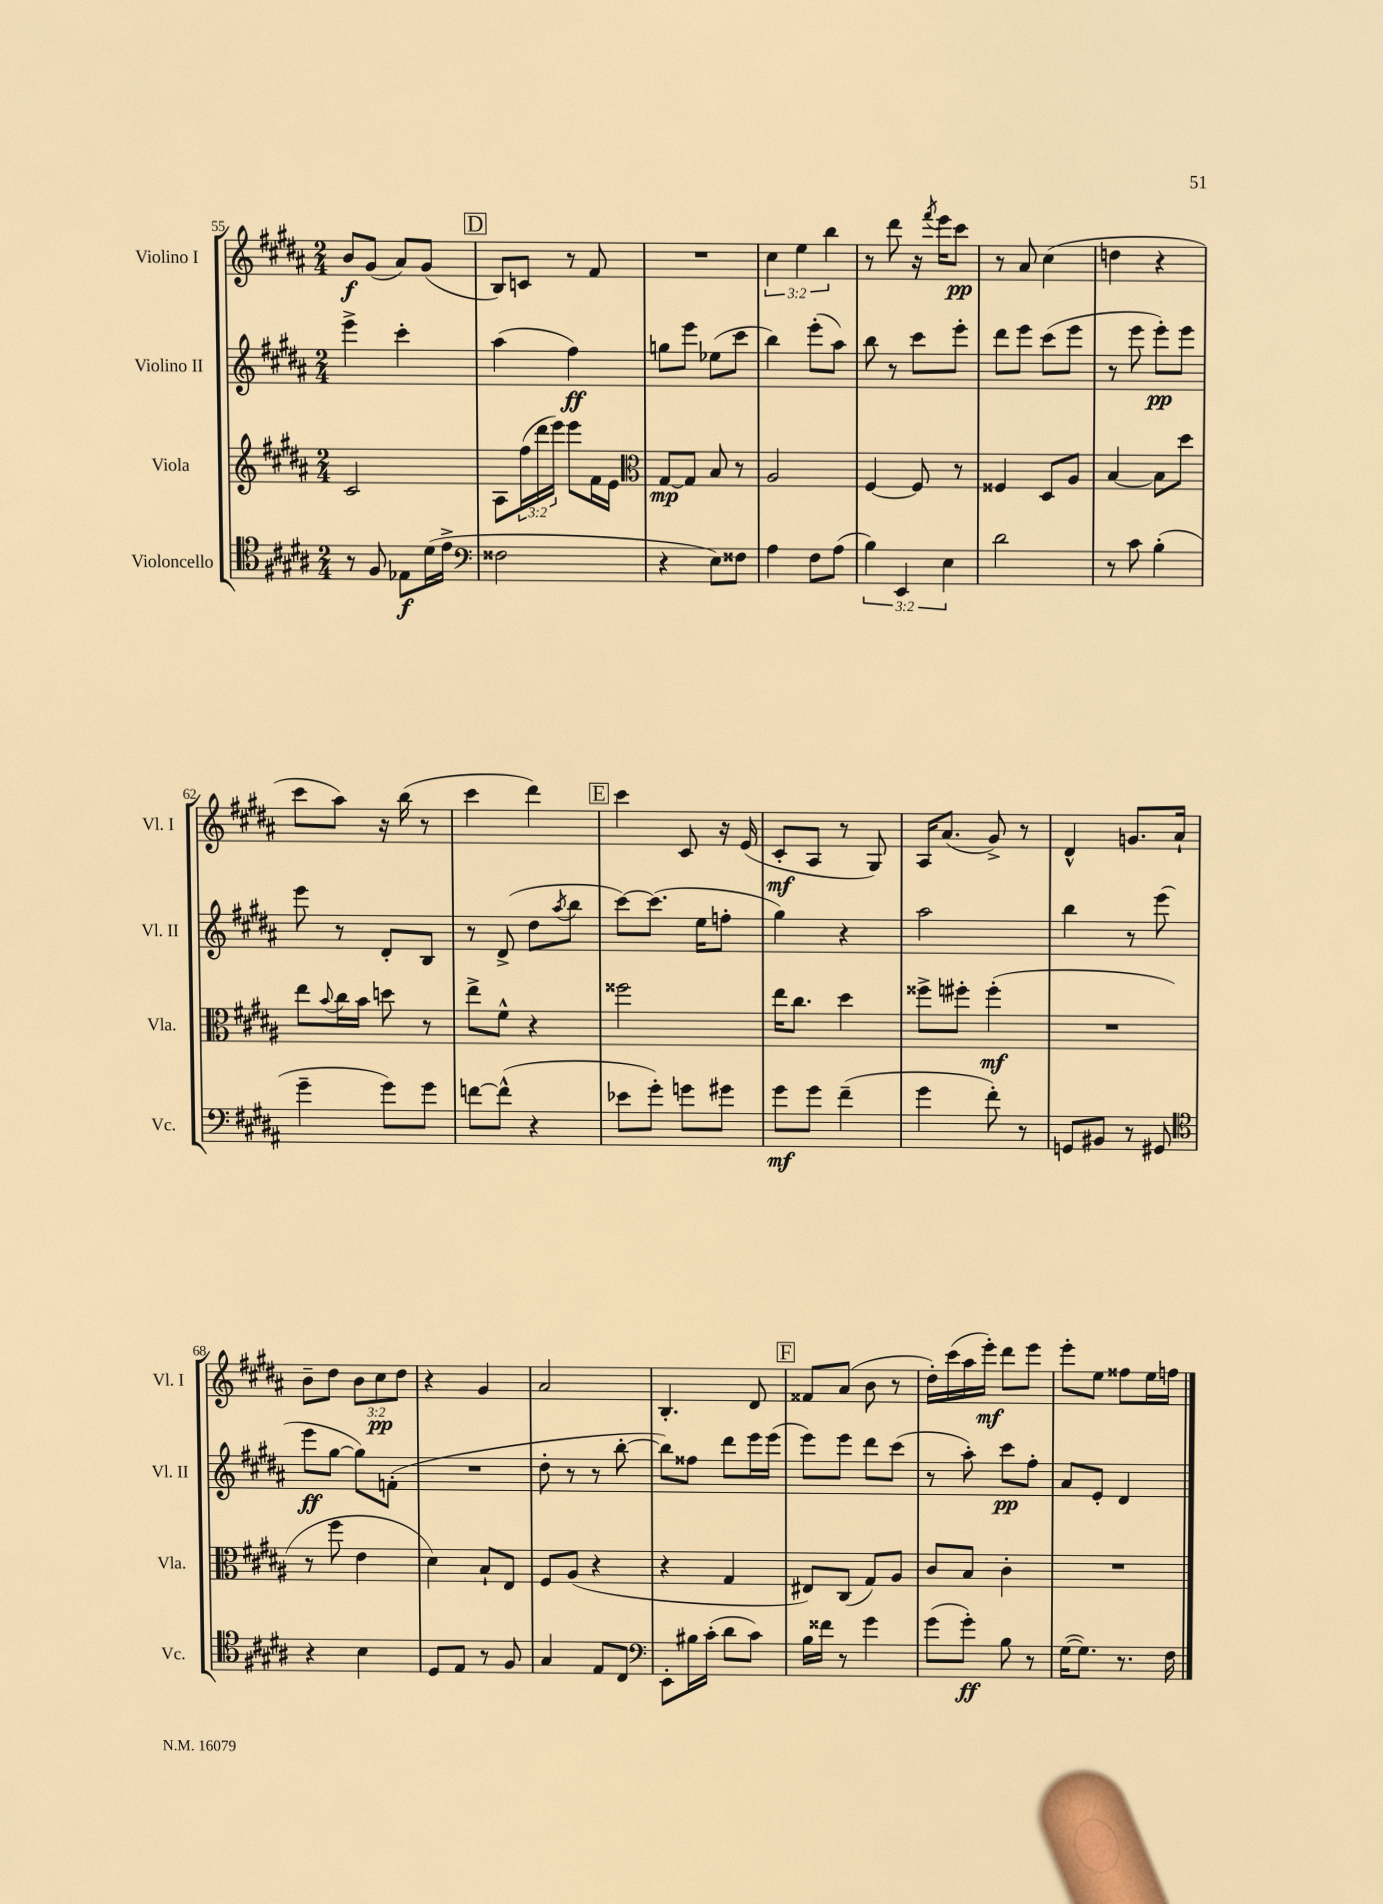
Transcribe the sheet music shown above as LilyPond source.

<<
\new StaffGroup <<
\new Staff = "s0" \with { instrumentName = "Violino I" shortInstrumentName = "Vl. I" } {
    \clef treble \key b \major \numericTimeSignature \time 2/4 \override Staff.TupletNumber.text = #tuplet-number::calc-fraction-text
    b'8\f gis'8( ais'8) gis'8( |
    \mark \markup { \box "D" } b8) c'8 r8 fis'8 |
    R2 |
    \tuplet 3/2 { cis''4 e''4 b''4 } |
    r8 dis'''8 r16 \acciaccatura { fis'''8 } e'''16 cis'''8\pp |
    r8 ais'8 cis''4( |
    d''4 r4 |
    cis'''8 ais''8) r16 b''16( r8 |
    cis'''4 dis'''4) |
    \mark \markup { \box "E" } cis'''4 cis'8 r16 e'16( |
    cis'8-.\mf ais8 r8 gis8) |
    ais16 ais'8.( gis'8->) r8 |
    dis'4-^ g'8. ais'16-! |
    b'8-- dis''8 \tuplet 3/2 { b'8 cis''8\pp dis''8 } |
    r4 gis'4 |
    ais'2 |
    b4.-. dis'8 |
    \mark \markup { \box "F" } fisis'8 ais'8( b'8 r8 |
    dis''16-.) cis'''16( ais''16 e'''16-.\mf) dis'''8 e'''8 |
    e'''8-. e''8 fisis''8 e''16 f''16 \bar "|." |
}
\new Staff = "s1" \with { instrumentName = "Violino II" shortInstrumentName = "Vl. II" } {
    \clef treble \key b \major \numericTimeSignature \time 2/4
    e'''4-> cis'''4-. |
    \mark \markup { \box "D" } ais''4( fis''4\ff) |
    g''8 e'''8 ees''8( cis'''8 |
    b''4) e'''8-.( ais''8) |
    b''8 r8 cis'''8 e'''8-. |
    dis'''8 e'''8 cis'''8( e'''8 |
    r8 e'''8 e'''8-.\pp) e'''8 |
    e'''8 r8 dis'8-. b8 |
    r8 dis'8->( dis''8 \acciaccatura { ais''8 } b''8 |
    \mark \markup { \box "E" } cis'''8~) cis'''8.( e''16 f''8-. |
    gis''4) r4 |
    ais''2 |
    b''4 r8 e'''8( |
    e'''8\ff gis''8~ gis''8) f'8-.( |
    R2 |
    dis''8-. r8 r8 b''8~-. |
    b''8) fisis''8 dis'''8 e'''16 e'''16( |
    \mark \markup { \box "F" } e'''8) e'''8 dis'''8 cis'''8( |
    r8 ais''8-.) cis'''8\pp fis''8-. |
    ais'8 e'8-. dis'4 \bar "|." |
}
\new Staff = "s2" \with { instrumentName = "Viola" shortInstrumentName = "Vla." } {
    \clef treble \key b \major \numericTimeSignature \time 2/4 \override Staff.TupletNumber.text = #tuplet-number::calc-fraction-text
    cis'2 |
    \mark \markup { \box "D" } ais8 \tuplet 3/2 { fis''16( dis'''16 e'''16) } e'''8 fis'16 e'16 |
    \clef alto gis8~\mp gis8 b8 r8 |
    ais2 |
    fis4~ fis8 r8 |
    fisis4 dis8 ais8 |
    b4~ b8 dis''8 |
    e''8 \appoggiatura { b'8 } cis''16 b'16 d''8 r8 |
    e''8-> fis'8-^ r4 |
    \mark \markup { \box "E" } fisis''2 |
    e''16 cis''8. dis''4 |
    fisis''8-> fis''8-. fis''4-.\mf( |
    R2 |
    r8 fis''8 e'4 |
    dis'4) b8-! e8 |
    fis8 ais8( r4 |
    r4 gis4 |
    \mark \markup { \box "F" } eis8) cis8( gis8) ais8 |
    cis'8 b8 cis'4-. |
    R2 \bar "|." |
}
\new Staff = "s3" \with { instrumentName = "Violoncello" shortInstrumentName = "Vc." } {
    \clef tenor \key b \major \numericTimeSignature \time 2/4 \override Staff.TupletNumber.text = #tuplet-number::calc-fraction-text
    r8 fis8 ees8\f dis'16( e'16-> |
    \mark \markup { \box "D" } \clef bass fisis2 |
    r4 e8) fisis8 |
    ais4 fis8 ais8( |
    \tuplet 3/2 { b4) e,4 e4 } |
    dis'2 |
    r8 cis'8 b4-.( |
    gis'4-- gis'8) gis'8 |
    f'8~ f'8-^( r4 |
    \mark \markup { \box "E" } ees'8 gis'8-.) g'8 gis'8 |
    gis'8\mf gis'8 fis'4--( |
    gis'4 fis'8-.) r8 |
    g,8 bis,8 r8 gis,8 |
    \clef tenor r4 b4 |
    dis8 e8 r8 fis8 |
    gis4 e8 cis8 |
    \clef bass e,8-. bis16 cis'16-.( dis'8 cis'8) |
    \mark \markup { \box "F" } b16 fisis'16 r8 gis'4 |
    gis'8( gis'8-.\ff) b8 r8 |
    gis16~( gis8.) r8. fis16 \bar "|." |
}
>>
>>
\layout { \context { \Score currentBarNumber = #55 } }
